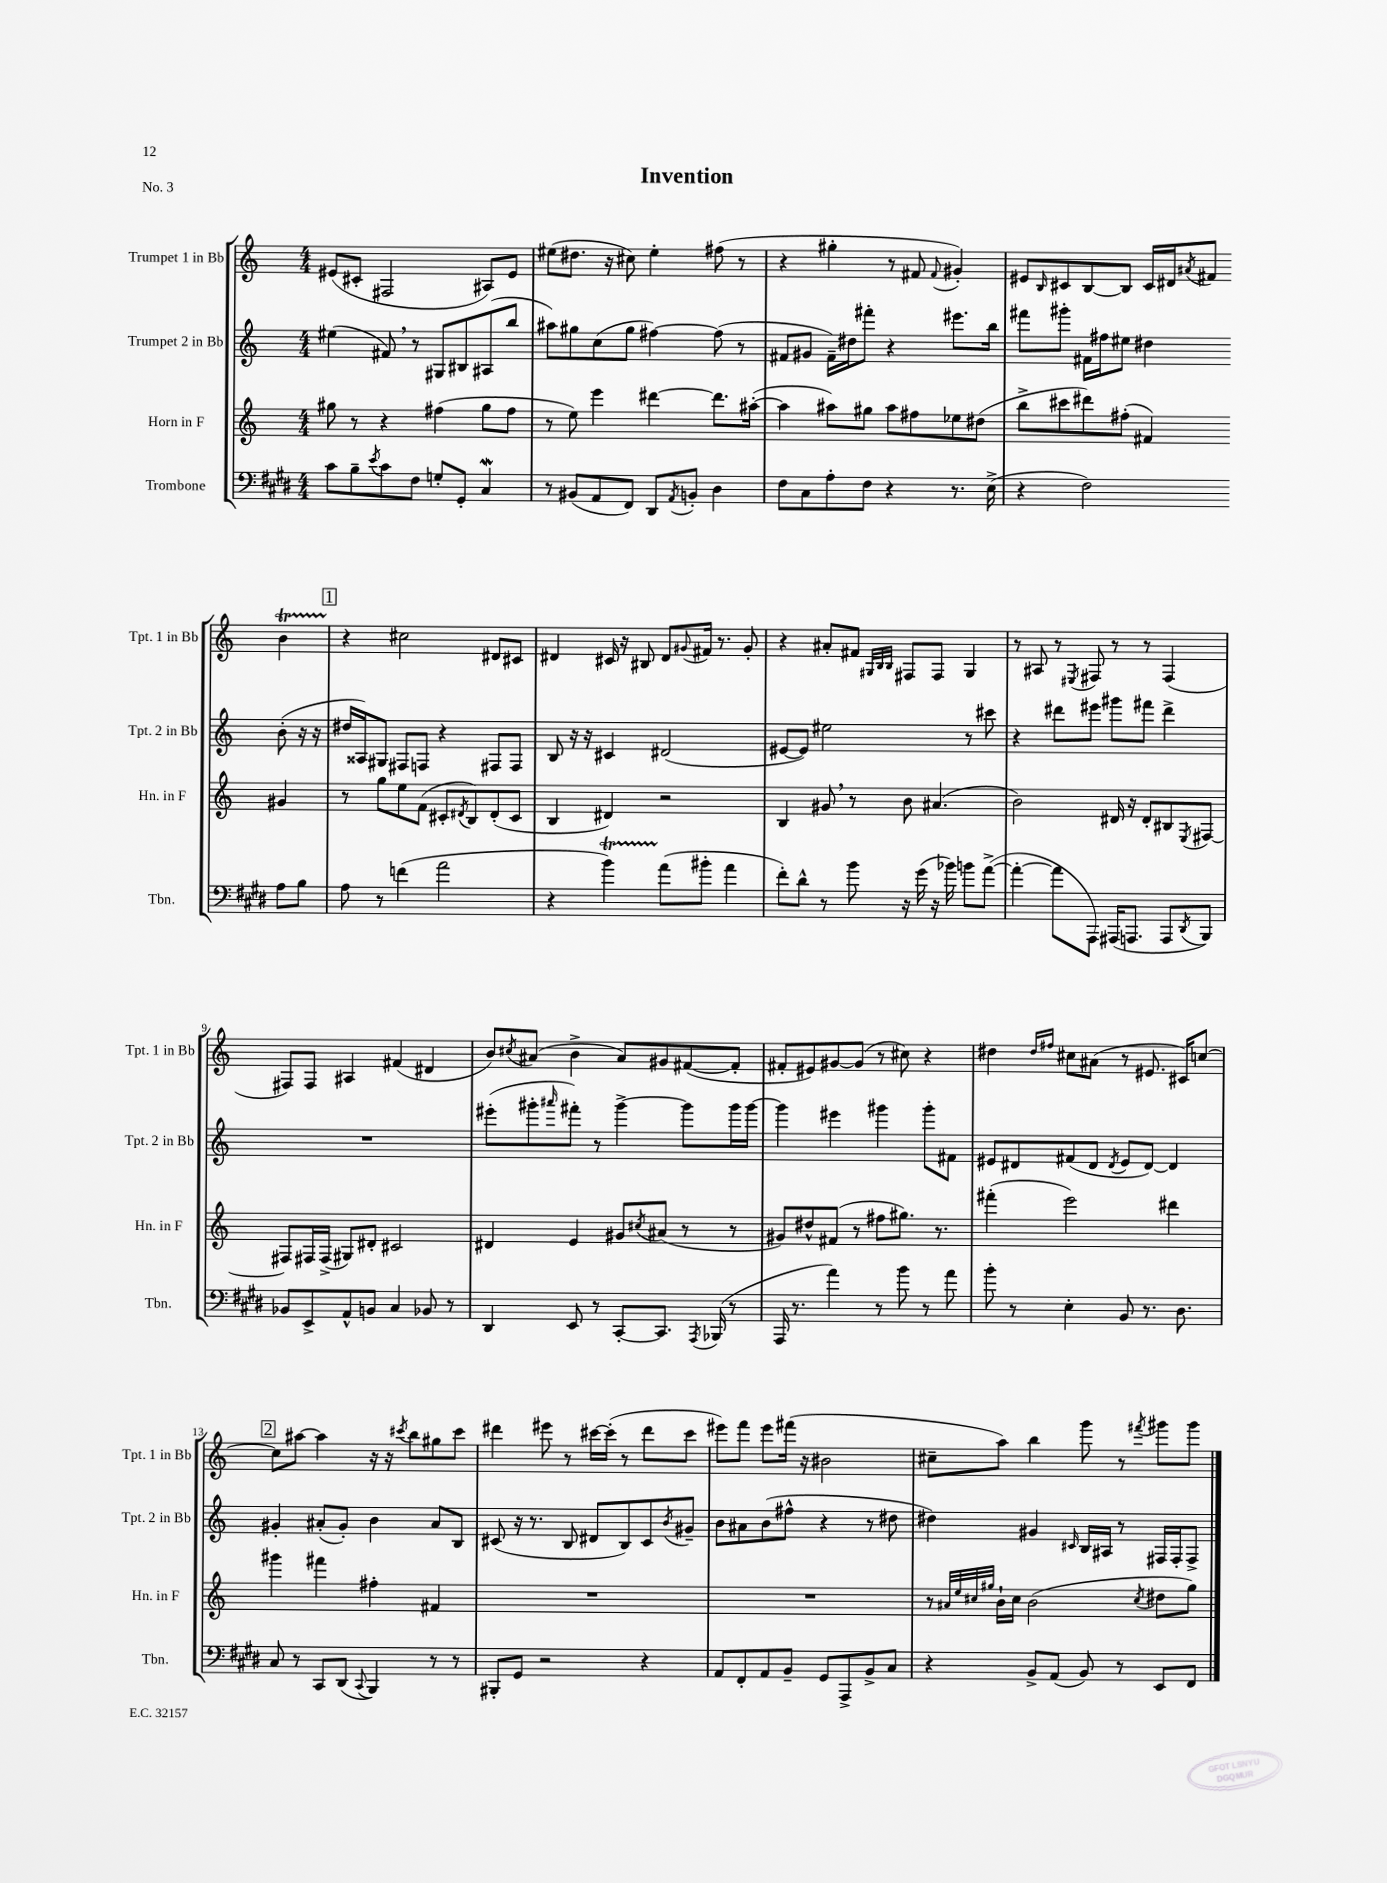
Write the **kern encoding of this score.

**kern	**kern	**kern	**kern
*staff4	*staff3	*staff2	*staff1
*clefF4	*clefG2	*clefG2	*clefG2
*k[f#c#g#d#]	*k[]	*k[]	*k[]
*M4/4	*M4/4	*M4/4	*M4/4
8c#\L	8gg#\	(4ee#\	(8e#/L
8B~\	8r	.	8c#'/J
8qe/	.	.	.
8c#\	4r	8f#/)	2F#/
8F#\J	.	8r	.
8G'/L	(4ff#\	8G#/L	.
8GG#'/J	.	8B#/	.
4C#/	8gg#\L	(8A#/	8A#/L)
.	8ff#\J	8bb/J	8e#/J
=	=	=	=
8r	8r	8aa#\L)	(8ee#\L
(8BB#/L	8ee\)	8gg#\	8.dd#\J
8AA/	4eee\	(8cc\	.
.	.	.	16r
8FF#/J)	.	8gg#\J	8cc#\)
8DD#/L	[4ddd#\	[4ff#\)	4ee#'\
8qAA/	.	.	.
8BB'/J	.	.	.
4D#\	8.ddd#\]L	(8ff#\]	(8ff#\
.	.	8r	8r
.	([16aa#'\Jk	.	.
=	=	=	=
8F#\L	4aa#\]	8f#/L	4r
8C#\	.	8g#/J	.
8A'\	8aa#\L)	16f#~\LL)	4gg#'\
.	.	16dd#\J	.
8F#\J	8gg#\J	8fff#'\J	.
4r	8aa#\L	4r	8r
.	8ff#\	.	8f#/
.	.	.	8qqf#/
8.r	8ee-\	8.eee#\L	4g#'/)
.	(8dd#\J	.	.
(16E^\	.	16bb\Jk	.
=	=	=	=
4r	8bb^\L	8fff#\L	8e#/L
.	.	.	16qqB/
.	8ccc#\	8ggg#'\J	8c#/
2F#\)	8ddd#\)	16f#\LL	[8B/
.	.	16ff#\J	.
.	(8ff#'\J	8ee#\J	8B/]J
.	4f#/)	4dd#\	16c#/LL
.	.	.	16d#/J
.	.	.	8qa#/
.	.	.	8f#/J
8A\L	4g#/	(8b'\	4b\
8B\J	.	16r	.
.	.	16r	.
=	=	=	=
8A\	8r	16dd#/LL	4r
.	.	16A##/J)	.
8r	8gg\L	8G#/J	.
(4f\	8ee\	8F#/L	2cc#\
.	(8f\J	8F/J	.
2a\	8c#'/L	4r	.
.	8qd#/	.	.
.	8B/)	.	.
.	(8d#'/	8F#/L	8d#/L
.	8c#/J	8F#/J	8c#/J
=	=	=	=
4r	4B/	8B/	4d#/
.	.	16r	.
.	.	16r	.
4b\)	4d#/)	4c#/	16c#/
.	.	.	16r
.	.	.	8B#/
(8a\L	2r	(2d#/	8d#/L
.	.	.	8qqg#/
8b#'\J	.	.	16f#/Jk
.	.	.	8.r
4a\	.	.	.
.	.	.	8g#'/
=	=	=	=
8f#'\L)	4B/	[8e#/L	4r
8d#^^\J	.	8e#/]J)	.
8r	8g#/	2ee#\	8a#'/L
8b\	8r	.	8f#/J
.	.	.	32qqG#/LLL
.	.	.	32qqB/
.	.	.	32qqB/JJJ
16r	8b\	.	8F#/L
(16g#\	.	.	.
16r	(4.a#/	.	8F#/J
16b-\)	.	.	.
8b\L	.	8r	4G#/
([8a^\J	.	8ccc#\	.
=	=	=	=
4a'\_	2b\)	4r	8r
.	.	.	8A#/
8a\]L	.	8ddd#\L	8r
.	.	.	8qE#/
8AAA\J)	.	8eee#\J	8F#/
(16AAA#/LK	16d#/	8ggg#\L	8r
8.AAA/J	16r	.	.
.	8d#'/L	8fff#\J	8r
8AAA/L	8B#/	4ddd#^\	(4F#/
8qDD#/	8qE/	.	.
8BBB/J)	[8F#/J	.	.
=	=	=	=
8BB-/L	8F#/]L	1r	8F#/L)
8EE^/	16F#/L	.	8F#/J
.	(16F#^/JJ	.	.
8AA^^/	8G#/L)	.	4A#/
8BB/J	8d#'/J	.	.
4C#/	2c#/	.	(4f#/
8BB-/	.	.	4d#/
8r	.	.	.
=	=	=	=
4DD#/	4d#/	(8eee#'\L	8b/L)
.	.	.	8qcc#/
.	.	8ggg#'\	(8a#/J
.	.	16qqaaa#/	.
8EE/	4e/	8fff#'\J)	4b^\
8r	.	8r	.
[8CC#'/L	8g#/L	[4ggg#^\	8a#/L)
.	8qcc#/	.	.
8.CC#/]J	(8a#/J	.	8g#/
.	8r	8ggg#\]L	([8f#/
8qAAA/	.	.	.
(16BBB-/	.	.	.
8r	8r	16ggg#\L	8f#'/]J
.	.	[16ggg#\JJ	.
=	=	=	=
16AAA/	8g#/L)	4ggg#\]	8f#'/L
8.r	.	.	.
.	8dd#^^/	.	8e#/)
4a\)	(8f#/J	4eee#\	[8g#/
.	8r	.	(8g#/]J
8r	8ff#\L	4ggg#\	8r
8b\	8.gg#\J)	.	8cc#\)
8r	.	8ggg#'\L	4r
.	8.r	.	.
8a\	.	8f#\J	.
=	=	=	=
8b'\	(4fff#'\	8e#/L	4dd#\
8r	.	8d#/	.
.	.	.	16qqdd#/LL
.	.	.	16qqff#/JJ
4E'\	2eee\)	(8f#/	8cc#\L
.	.	8d#/J	(8a#\J
.	.	8qd#/	.
8BB/	.	8e#/L	8r
8.r	.	[8d#/J)	8.e#/
.	4ddd#\	4d#/]	.
8.D#\	.	.	16c#/LK)
.	.	.	[8cc/J
=	=	=	=
8C#/	4ggg#\	4g#'/	8cc\]L
8r	.	.	[8aa#\J
8CC#/L	4fff#\	(8a#'/L	4aa#\]
(8DD#/J	.	8g#'/J)	.
8qqCC#/	.	.	.
4BBB/)	4ff#'\	4b\	16r
.	.	.	16r
.	.	.	8qccc#/
.	.	.	8bb\L
8r	4f#/	8a#/L	8gg#\
8r	.	8B/J	8ccc#\J
=	=	=	=
8BBB#'/L	1r	(8c#/	4ddd#\
8GG#/J	.	16r	.
.	.	8.r	.
2r	.	.	8eee#\
.	.	8B/	8r
.	.	8d#/L	[16ccc#\LL
.	.	.	(16ccc#'\]JJ
.	.	8B/)	8r
4r	.	8c#/	8ddd#\L
.	.	8qb/	.
.	.	8g#~/J	8ccc#\J
=	=	=	=
8AA/L	1r	8b\L	8eee#\L)
8FF#'/	.	8a#\	8fff\J
8AA/	.	(8b\	8eee#\L
8BB~/J	.	8ff#^^\J	(16fff#\Jk
.	.	.	16r
8GG#/L	.	4r	2b#\
8AAA^/	.	.	.
8BB^/	.	8r	.
8C#/J	.	8dd#\	.
=	=	=	=
4r	8r	4dd#\)	8cc#~\L
.	32qqa#/LLL	.	.
.	32qqee/	.	.
.	32qqcc#/	.	.
.	32qqgg#/JJJ	.	.
.	16b`\LL	.	8aa\J)
.	16cc#\JJ	.	.
8BB^/L	(2b\	4g#/	4bb\
(8AA/J	.	.	.
.	.	16qqc#/	.
8BB/)	.	16B/LL	8ggg\
.	.	16A#/JJ	.
8r	.	8r	8r
.	8qcc#/	.	8qfff#/
8EE/L	8dd#\L	16F#/LL	8ggg#\L
.	.	16F#'/J	.
8FF#/J	8gg#\J)	8F#^/J	8ggg#\J
==	==	==	==
*-	*-	*-	*-
